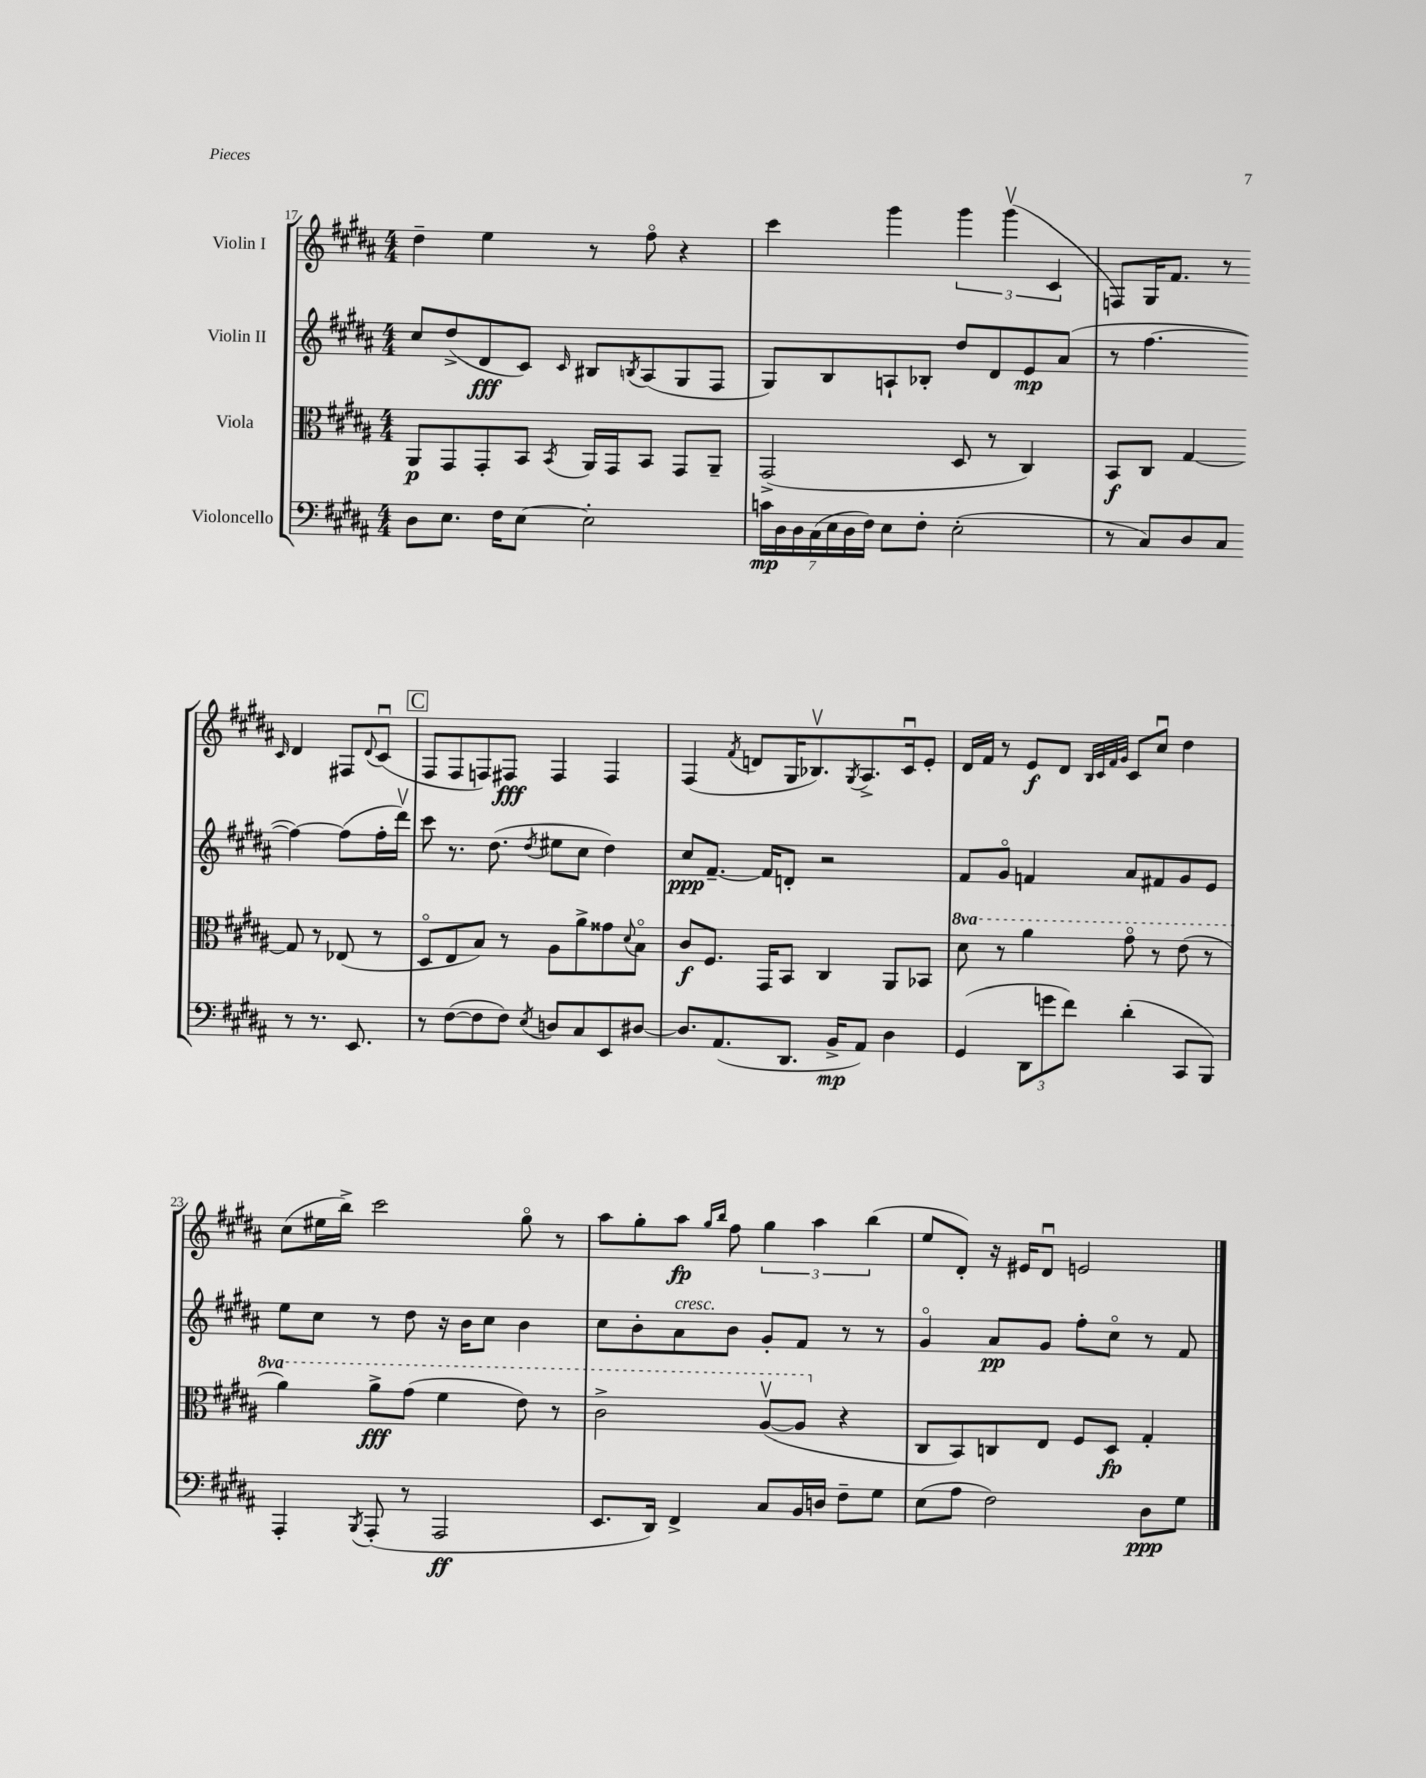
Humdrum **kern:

**kern	**kern	**kern	**kern
*staff4	*staff3	*staff2	*staff1
*clefF4	*clefC3	*clefG2	*clefG2
*k[f#c#g#d#a#]	*k[f#c#g#d#a#]	*k[f#c#g#d#a#]	*k[f#c#g#d#a#]
*M4/4	*M4/4	*M4/4	*M4/4
8D#\L	8AA#/L	8cc#/L	4dd#~\
8.E\J	8GG#/	(8dd#^/	.
.	8GG#'/	8d#/	4ee\
16F#\LK	.	.	.
[8E\J	8BB/J	8c#/J)	.
.	8qBB/	16qqc#/	.
2E'\]	16AA#/LL	8B#/L	8r
.	16GG#/J	.	.
.	.	8qB/	.
.	8BB/J	(8A#/	8ff#o\
.	8GG#/L	8G#/	4r
.	8AA#~/J	8F#/J	.
=	=	=	=
28c\LL	(2GG#^/	8G#/L)	4ccc#\
28D#\	.	.	.
28D#\	.	.	.
(28C#\	.	.	.
.	.	8B/	.
28E\	.	.	.
28D#\	.	.	.
28F#\JJ)	.	.	.
8E\L	.	8A`/	4ggg#\
8F#'\J	.	8B-'/J	.
(2E'\	8D#/	8dd#/L	6ggg#\
.	8r	8d#/	.
.	.	.	(6ggg#v\
.	4C#/)	8e/	.
.	.	.	6c#/
.	.	(8a#/J	.
=	=	=	=
8r	8BB/L	8r	8F/L)
8C#/L)	8C#/J	[4.ff#\	16G#/K
.	.	.	8.f#/J
8D#/	[4G#/	.	.
8C#/J	.	.	8r
.	.	.	16qqc#/
8r	8G#/]	4ff#\_)	4d#/
8.r	8r	.	.
.	(8E-/	(8ff#\]L	8F#/L
8.EE/	.	.	.
.	.	.	8qqd#/
.	8r	16ff#'\L	(8c#u/J
.	.	16ddd#v\JJ)	.
=	=	=	=
8r	8D#o/L	8ccc#\	8F#/L
([8F#\L	8E/	8.r	8F#/
8F#\]	8B/J)	.	8F/)
.	.	(8.dd#\	.
8F#\J)	8r	.	8F#/J
8qE/	.	8qdd#/	.
8D/L	8A#\L	8ee#\L	4F#/
8C#/	8a#^\	8cc#\J	.
8EE/	8g##\	4dd#\)	4F#/
.	8qqd#/	.	.
[8D#/J	8Bo\J	.	.
=	=	=	=
8.D#/]L	8c#/L	8cc#/L	(4F#/
.	8.F#/J	[8.f#~/J	.
(8.AA#/	.	.	.
.	.	.	8qf#/
.	.	.	8d/L
.	16GG#/LK	16f#/]LK	.
8.DD#/J	8BB/J	8d'/J	16G#/K
.	.	.	8.B-v/)
.	4C#/	2r	.
16BB^/LK	.	.	.
.	.	.	8qG#/
8AA#/J)	.	.	8.A#^/
4D#\	8AA#/L	.	.
.	.	.	16c#u/k
.	8BB-/J	.	8e'/J
=	=	=	=
(4GG#/	8dd#\	8f#/L	16d#/LL
.	.	.	16f#/JJ
.	8r	8g#o/J	8r
12DD#\L	4aa#\	4f/	8e/L
12g\	.	.	.
.	.	.	8d#/J
12f#\J)	.	.	.
.	.	.	32qqB/LLL
.	.	.	32qqc#/
.	.	.	32qqf#/
.	.	.	32qqg#/JJJ
(4d#'\	8gg#o\	8a#/L	8c#/L
.	8r	8f#/	8cc#u/J
8CC#/L	(8ee\	8g#/	4dd#\
8BBB/J)	8r	8e/J	.
=	=	=	=
4AAA#'/	4aa#\)	8ee\L	(8cc#\L
.	.	8cc#\J	16ee#\L
.	.	.	16bb^\JJ)
8qBBB/	.	.	.
(8AAA#'/	8aa#^\L	8r	2ccc#\
8r	(8gg#\J	8dd#\	.
2AAA#/	4ff#\	16r	.
.	.	16b\LK	.
.	.	8cc#\J	.
.	8ee\)	4b\	8gg#o\
.	8r	.	8r
=	=	=	=
8.EE/L	2cc#^\	8cc#\L	8aa#\L
.	.	8b'\	8gg#'\
16DD#/Jk)	.	.	.
4FF#^/	.	8a#\	8aa#\J
.	.	.	16qqgg#/LL
.	.	.	16qqbb/JJ
.	.	8b\J	8ff#\
8C#/L	([8a#v/L	8g#'/L	6gg#\
16BB/L	8a#/]J	8f#/J	.
.	.	.	6aa#\
16D/JJ	.	.	.
8F#~\L	4r	8r	.
.	.	.	(6bb\
8G#\J	.	8r	.
=	=	=	=
(8E\L	8C#/L	4g#o/	8ee/L
8A#\J	8BB/)	.	8d#'/J)
2F#\)	8C/	8a#/L	16r
.	.	.	16e#/LK
.	8E/J	8g#/J	8d#u/J
.	8F#/L	8ff#'\L	2e/
.	8D#/J	8cc#o\J	.
8D#\L	4G#'/	8r	.
8G#\J	.	8f#/	.
==	==	==	==
*-	*-	*-	*-
